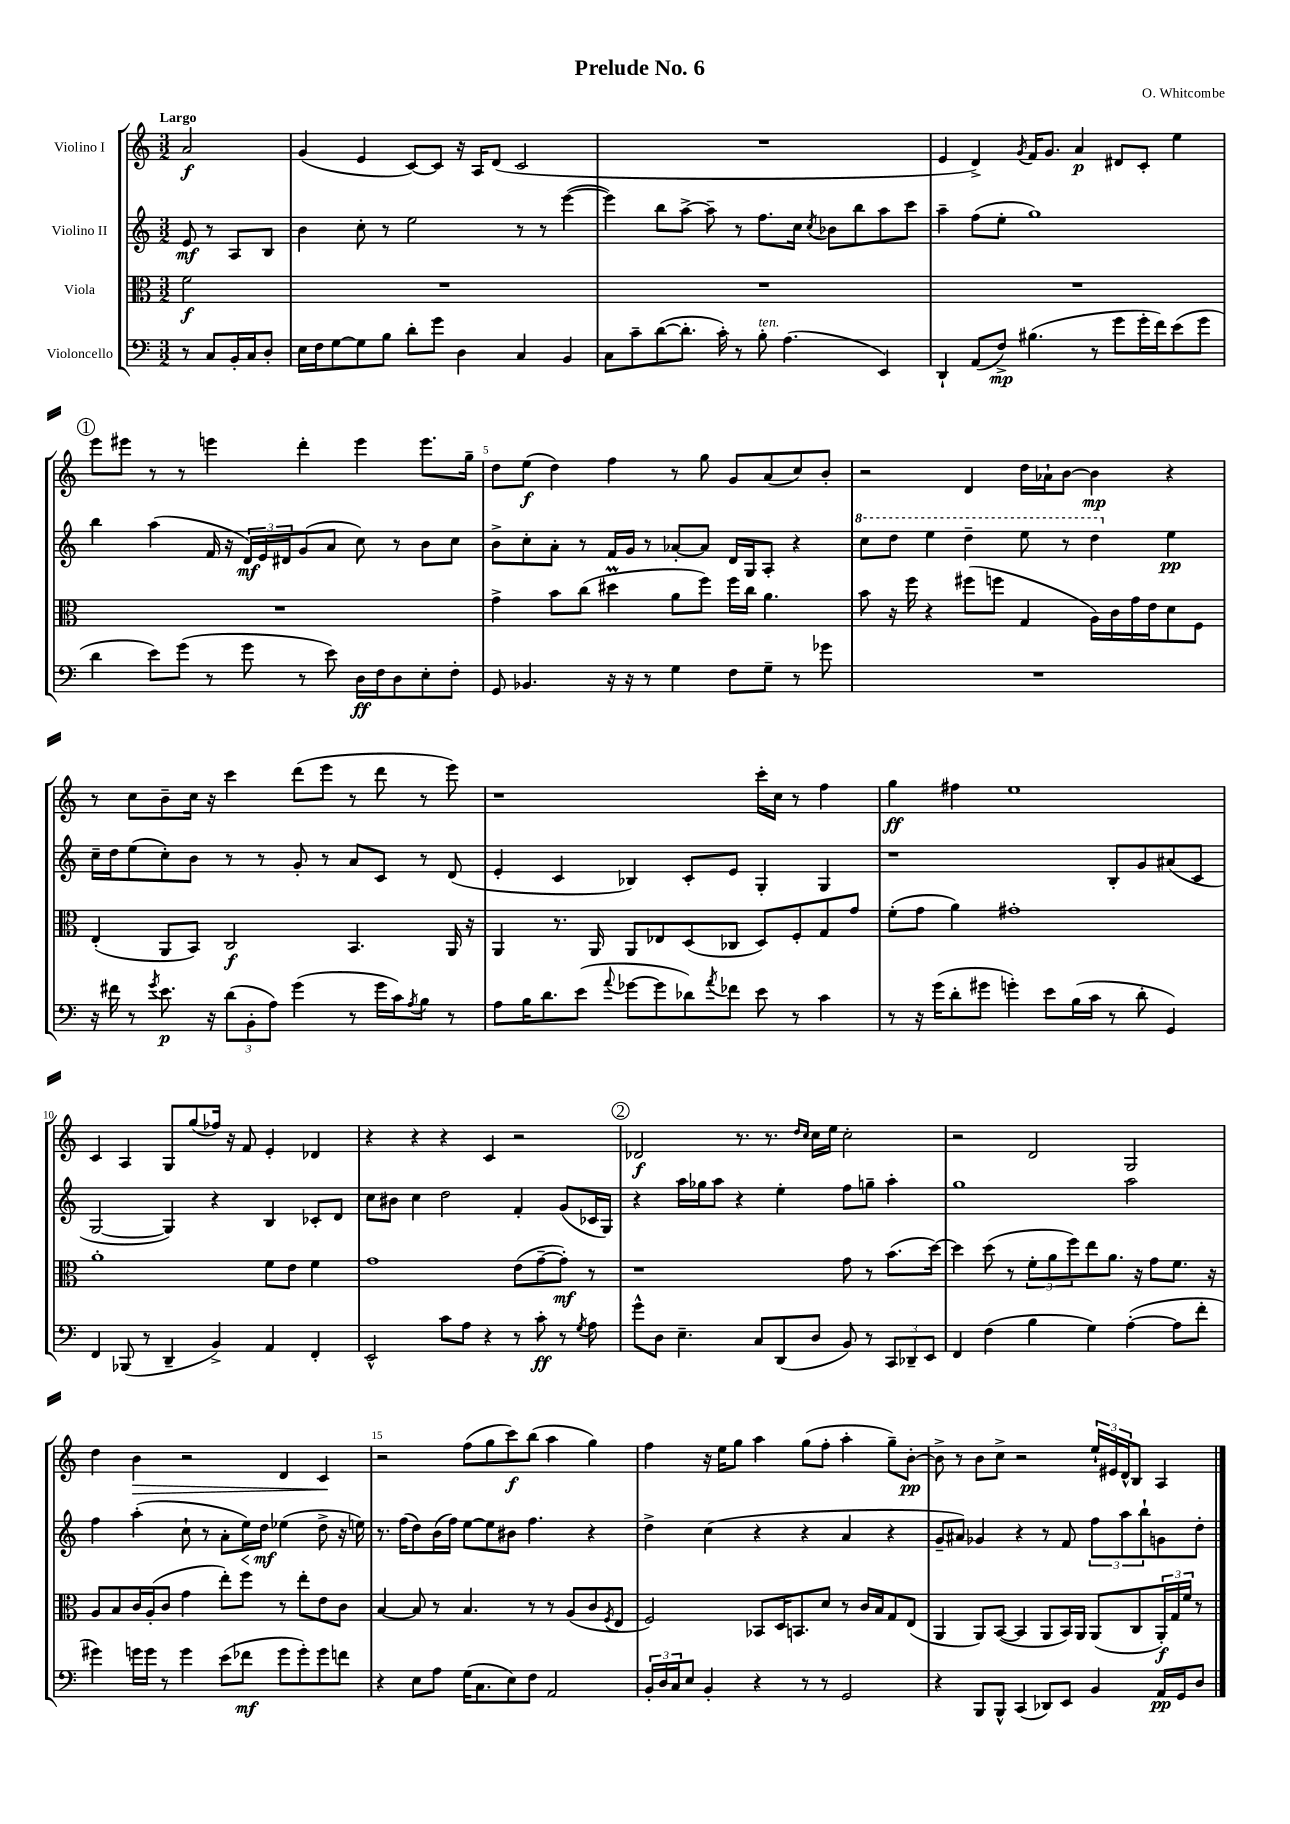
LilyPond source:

\header { title = "Prelude No. 6" composer = "O. Whitcombe" }
<<
\new StaffGroup <<
\new Staff = "s0" \with { instrumentName = "Violino I" } {
    \clef treble \key c \major \numericTimeSignature \time 3/2 \partial 2 \tempo "Largo"
    a'2\f |
    g'4( e'4 c'8~) c'8 r16 a16 d'8( c'2 |
    R1. |
    e'4 d'4->) \acciaccatura { g'8 } f'16 g'8. a'4\p dis'8 c'8-. e''4 |
    \mark \markup { \circle "1" } e'''8 eis'''8 r8 r8 e'''4 d'''4-. e'''4 e'''8. g''16-- |
    d''8 e''8\f( d''4) f''4 r8 g''8 g'8 a'8( c''8) b'8-. |
    r2 d'4 d''16 aes'16-! b'8~ b'4\mp r4 |
    r8 c''8 b'8-- c''16 r16 c'''4 d'''8( e'''8 r8 d'''8 r8 e'''8) |
    r1 c'''16-. c''16 r8 f''4 |
    g''4\ff fis''4 e''1 |
    c'4 a4 g8 g''8( fes''16) r16 f'8 e'4-. des'4 |
    r4 r4 r4 c'4 r2 |
    \mark \markup { \circle "2" } des'2\f r8. r8. \grace { d''16 c''16 } c''16 e''16 c''2-. |
    r2 d'2 g2 |
    d''4 b'4\> r2 d'4 c'4\! |
    r2 f''8( g''8 c'''8\f) b''8( a''4 g''4) |
    f''4 r16 e''16 g''8 a''4 g''8( f''8-. a''4-. g''8--) b'8~-.\pp |
    b'8-> r8 b'8 c''8-> r2 \tuplet 3/2 { e''16-! eis'16 d'16-^ } b8 a4 \bar "|." |
}
\new Staff = "s1" \with { instrumentName = "Violino II" } {
    \clef treble \key c \major \numericTimeSignature \time 3/2 \partial 2
    e'8\mf r8 a8 b8 |
    b'4 c''8-. r8 e''2 r8 r8 e'''4~( |
    e'''4) b''8 a''8~-> a''8-- r8 f''8. c''16 \acciaccatura { c''8 } bes'8 b''8 a''8 c'''8 |
    a''4-- f''8( e''8-. g''1) |
    \mark \markup { \circle "1" } b''4 a''4( f'16 r16 \tuplet 3/2 { d'16\mf) e'16 dis'16 } g'8( a'8 c''8) r8 b'8 c''8 |
    b'8-> c''8-. a'8-. r8 f'16 g'16 r8 aes'8~-. aes'8 d'16 g16 a8-. r4 |
    \ottava #1 c'''8 d'''8 e'''4 d'''4-- e'''8 r8 d'''4 \ottava #0 e''4\pp |
    c''16-- d''16 e''8( c''8-.) b'8 r8 r8 g'8-. r8 a'8 c'8 r8 d'8( |
    e'4-. c'4 bes4) c'8-. e'8 g4-. g4 |
    r1 b8-. g'8 ais'8( c'8 |
    g2~ g4) r4 b4 ces'8-. d'8 |
    c''8 bis'8 c''4 d''2 f'4-. g'8( ces'16 g16) |
    \mark \markup { \circle "2" } r4 a''16 ges''16 a''8 r4 e''4-. f''8 g''8-- a''4-. |
    g''1 a''2 |
    f''4 a''4-.( c''8-! r8 a'8-. e''16\<) d''16\mf\! ees''4( d''8-> r16 e''16) |
    r8. f''16( d''8) b'16( f''16) e''8~ e''8 bis'8 f''4. r4 |
    d''4-> c''4( r4 r4 a'4 r4 |
    g'8-- ais'8) ges'4 r4 r8 f'8 \tuplet 3/2 { f''8 a''8 b''8-! } g'8 d''8-. \bar "|." |
}
\new Staff = "s2" \with { instrumentName = "Viola" } {
    \clef alto \key c \major \numericTimeSignature \time 3/2 \partial 2
    f'2\f |
    R1. |
    R1. |
    R1. |
    \mark \markup { \circle "1" } R1. |
    g'4-> b'8 c''8( dis''4\prall a'8 f''8) f''16 c''16 a'4. |
    b'8 r16 f''16 r4 fis''8( f''8 g4 a16) c'16 g'16 e'16 d'8 f8 |
    e4-.( a,8 b,8) c2\f b,4. a,16 r16 |
    a,4 r8. a,16 a,8 ees8 d8( ces8 d8) f8-. g8 g'8 |
    f'8-.( g'8 a'4) gis'1-. |
    a'1-. f'8 e'8 f'4 |
    g'1 e'8( g'8~-- g'8-.\mf) r8 |
    \mark \markup { \circle "2" } r1 g'8 r8 b'8.( d''16~) |
    d''4 d''8( r8 \tuplet 3/2 { f'8-. a'8 f''8) } e''8 a'8. r16 g'8 f'8. r16 |
    a8 b8 c'16 a16-.( c'8 g'4 e''8-.) f''8 r8 e''8-. e'8 c'8 |
    b4~ b8 r8 b4. r8 r8 a8( c'8 \acciaccatura { f8 } e8 |
    f2) bes,8 d16 b,8. d'8 r8 c'16 b16 g8 e8( |
    a,4 a,8) b,8~( b,4 a,8 b,16) a,16 a,8( c8 \tuplet 3/2 { a,16-.\f) g16 f'16 } r8 \bar "|." |
}
\new Staff = "s3" \with { instrumentName = "Violoncello" } {
    \clef bass \key c \major \numericTimeSignature \time 3/2 \partial 2
    r8 c8 b,16-. c16 d8-. |
    e16 f16 g8~ g8 b8 d'8-. g'8 d4 c4 b,4 |
    c8 c'8-- d'8~( d'8.-. c'16-.) r8 b8-.^\markup { \italic "ten." } a4.( e,4) |
    d,4-! a,8( f8->\mp) bis4.( r8 g'8 g'16-. f'16) e'8( g'8 |
    \mark \markup { \circle "1" } d'4 e'8) g'8( r8 g'8 r8 e'8) d16\ff f16 d8 e8-. f8-. |
    g,8 bes,4. r16 r16 r8 g4 f8 g8-- r8 ges'8 |
    R1. |
    r16 fis'16 r8 \acciaccatura { g'8 } e'8.\p r16 \tuplet 3/2 { d'8( b,8-. a8) } g'4( r8 g'16 c'16) \acciaccatura { a8 } b8 r8 |
    a8 b16 d'8. e'8( \appoggiatura { a'8 } ges'8~ ges'8 des'8) \acciaccatura { a'8 } fes'8 e'8 r8 c'4 |
    r8 r16 g'16( d'8-. gis'8 g'4-.) e'8 b16( c'16 r8 d'8-. g,4) |
    f,4 bes,,8( r8 d,4-- b,4->) a,4 f,4-. |
    e,2-^ c'8 a8 r4 r8 c'8-.\ff r8 \acciaccatura { g8 } a8 |
    \mark \markup { \circle "2" } g'8-^ d8 e4.-- c8 d,8( d8 b,8) r8 \tuplet 3/2 { c,8 des,8-- e,8 } |
    f,4 f4( b4 g4) a4~-.( a8 f'8-. |
    gis'4) g'16 g'16 r8 g'4 e'8( fes'8\mf g'8 g'8-.) g'8 f'8 |
    r4 e8 a8 g16( c8. e8) f8 a,2 |
    \tuplet 3/2 { b,16-. d16 c16 } e8 b,4-. r4 r8 r8 g,2 |
    r4 b,,8 b,,8-^ c,4( des,8) e,8 b,4 a,16\pp g,16 d8 \bar "|." |
}
>>
>>
\layout { \context { \Score \override BarNumber.break-visibility = ##(#f #t #t) barNumberVisibility = #(every-nth-bar-number-visible 5) } }
